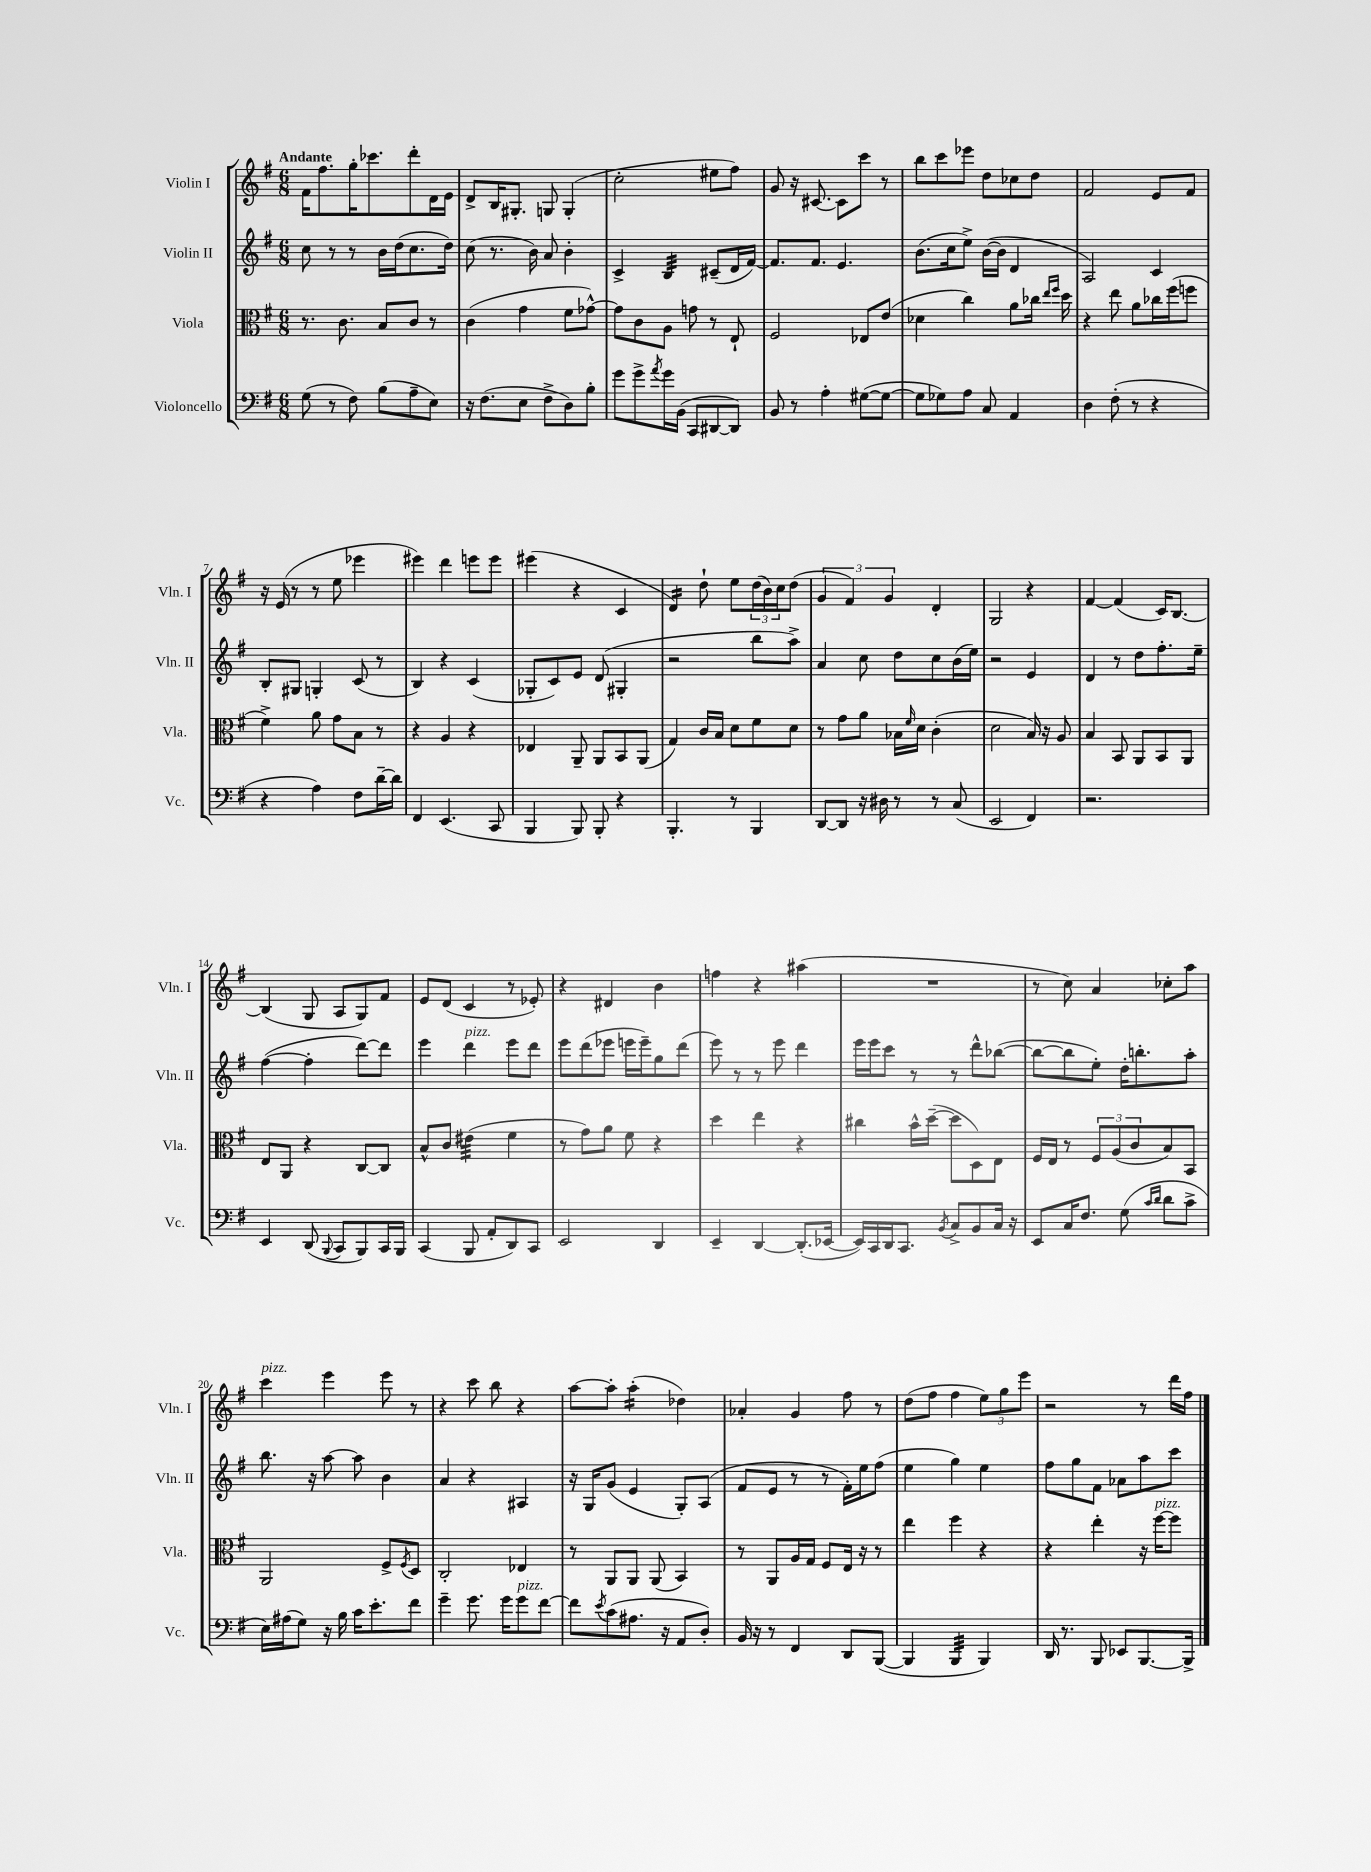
<<
\new StaffGroup <<
\new Staff = "s0" \with { instrumentName = "Violin I" shortInstrumentName = "Vln. I" } {
    \clef treble \key g \major \numericTimeSignature \time 6/8 \tempo "Andante"
    fis'16 fis''8. g''16-. ces'''8. d'''8-. d'16 e'16 |
    d'8-> b16 gis8.-. g8 g4-.( |
    c''2-. eis''8 fis''8) |
    g'8 r16 cis'8.~ cis'8 c'''8 r8 |
    b''8 c'''8 ees'''8 d''8 ces''8 d''8 |
    fis'2 e'8 fis'8 |
    r16 e'16( r8 r8 e''8 ees'''4 |
    eis'''4) d'''4 e'''8 e'''8 |
    eis'''4( r4 c'4 |
    d'4:16) d''8-! e''8 \tuplet 3/2 { d''16( b'16) c''16 } d''8( |
    \tuplet 3/2 { g'4 fis'4) g'4 } d'4-. |
    g2 r4 |
    fis'4~ fis'4( c'16) b8.~ |
    b4( g8 a8 g8) fis'8 |
    e'8 d'8( c'4 r8 ees'8-.) |
    r4 dis'4 b'4 |
    f''4 r4 ais''4( |
    R2. |
    r8 c''8) a'4 ces''8-. a''8 |
    c'''4^\markup { \italic "pizz." } e'''4 e'''8 r8 |
    r4 c'''8 b''8 r4 |
    a''8~ a''8-. a''4:16-.( des''4) |
    aes'4-. g'4 fis''8 r8 |
    d''8( fis''8 fis''4 \tuplet 3/2 { e''8) g''8 e'''8 } |
    r2 r8 d'''16 fis''16 \bar "|." |
}
\new Staff = "s1" \with { instrumentName = "Violin II" shortInstrumentName = "Vln. II" } {
    \clef treble \key g \major \numericTimeSignature \time 6/8
    c''8 r8 r8 b'16 d''16( c''8. d''16) |
    c''8( r8. b'16) a'8 b'4-. |
    c'4-> b4:32 cis'8--( d'16 fis'16~) |
    fis'8. fis'8. e'4. |
    b'8.( c''16 e''8->) b'16~( b'16 d'4 |
    a2) c'4 |
    b8-. gis8 g4-. c'8( r8 |
    b4) r4 c'4( |
    ges8-. c'8) e'8 d'8( gis4-. |
    r2 b''8 a''8->) |
    a'4 c''8 d''8 c''8 b'16( e''16) |
    r2 e'4 |
    d'4 r8 d''8 fis''8.-. e''16-- |
    fis''4~( fis''4-. d'''8~) d'''8 |
    e'''4 d'''4^\markup { \italic "pizz." } e'''8 d'''8 |
    e'''8 d'''8( ees'''8 e'''16 e'''16--) g''8 d'''8( |
    e'''8) r8 r8 e'''8 d'''4 |
    e'''16 e'''16 c'''8 r8 r8 d'''8-^ bes''8~( |
    bes''8~ bes''8 e''8-.) d''16-. b''8.-. a''8-. |
    b''8. r16 a''8~ a''8 b'4 |
    a'4 r4 ais4 |
    r16 g16 g'8( e'4 g8-.) a8( |
    fis'8 e'8 r8 r8 fis'16-.) e''16 fis''8( |
    e''4 g''4) e''4 |
    fis''8 g''8 fis'8 aes'8 a''8 c'''8 \bar "|." |
}
\new Staff = "s2" \with { instrumentName = "Viola" shortInstrumentName = "Vla." } {
    \clef alto \key g \major \numericTimeSignature \time 6/8
    r8. c'8. b8 c'8 r8 |
    c'4( g'4 fis'8 ges'8~-^) |
    ges'8 c'8 a8 g'8 r8 e8-! |
    fis2 ees8 e'8( |
    des'4 c''4) a'8 ces''16 \grace { e''16 fis''16 } d''16 |
    r4 e''8 a'8 ces''16 fis''16( f''8 |
    fis'4->) a'8 g'8 b8 r8 |
    r4 a4 r4 |
    ees4 a,8-- a,8 b,8 a,8( |
    g4) c'16 b16 d'8 fis'8 d'8 |
    r8 g'8 a'8 bes16 \grace { fis'16 } d'16 c'4-.( |
    d'2 b16) r16 a8 |
    b4 b,8 a,8 b,8 a,8 |
    e8 a,8 r4 c8~ c8 |
    b8-^ c'8 eis'4:32( fis'4 |
    r8 g'8) a'8 fis'8 r4 |
    d''4 e''4 r4 |
    cis''4 b'16-^ d''16~--( d''8 d8) e8 |
    fis16 e16 r8 \tuplet 3/2 { fis8 a8( c'8 } b8) b,8 |
    a,2 fis8-> \acciaccatura { fis8 } d8 |
    c2-. ees4 |
    r8 a,8 a,8 a,8( b,4) |
    r8 a,8 a16 g16 fis8 e16 r16 r8 |
    e''4 fis''4 r4 |
    r4 e''4-. r16 fis''16~^\markup { \italic "pizz." } fis''8 \bar "|." |
}
\new Staff = "s3" \with { instrumentName = "Violoncello" shortInstrumentName = "Vc." } {
    \clef bass \key g \major \numericTimeSignature \time 6/8
    g8( r8 fis8) b8( a8-- e8) |
    r16 fis8.( e8 fis8-> d8) b8-. |
    g'8 g'8-> \acciaccatura { a'8 } g'16 b,16( c,8 dis,8~ dis,8) |
    b,8 r8 a4-. gis8~( gis8~ |
    gis8 ges8) a8 c8 a,4 |
    d4 fis8-.( r8 r4 |
    r4 a4) fis8 d'16~-- d'16 |
    fis,4 e,4.( c,8 |
    b,,4 b,,8) b,,8-. r4 |
    b,,4.-. r8 b,,4 |
    d,8~ d,8 r16 dis16 r8 r8 c8( |
    e,2 fis,4) |
    r2. |
    e,4 d,8( \appoggiatura { b,,8 } c,8 b,,8) c,16 b,,16 |
    c,4( b,,8 a,8-. d,8) c,8 |
    e,2 d,4 |
    e,4-- d,4~ d,8.-.( ees,16~ |
    ees,16) c,16 d,16 c,8. \acciaccatura { b,8 } c8-> b,8 c16 r16 |
    e,8 c16 fis8. g8( \grace { c'16 d'16 } d'8 c'8-> |
    e16) ais16( g8) r16 b16 c'16 e'8.-. fis'8 |
    g'4-- g'8. g'16 g'8^\markup { \italic "pizz." } fis'8~ |
    fis'8 \acciaccatura { e'8 } c'8( ais8. r16 a,8 d8-.) |
    b,16 r16 r8 fis,4 d,8 b,,8~( |
    b,,4 b,,4:32 b,,4) |
    d,16 r8. b,,8 ees,8 b,,8.~ b,,16-> \bar "|." |
}
>>
>>
